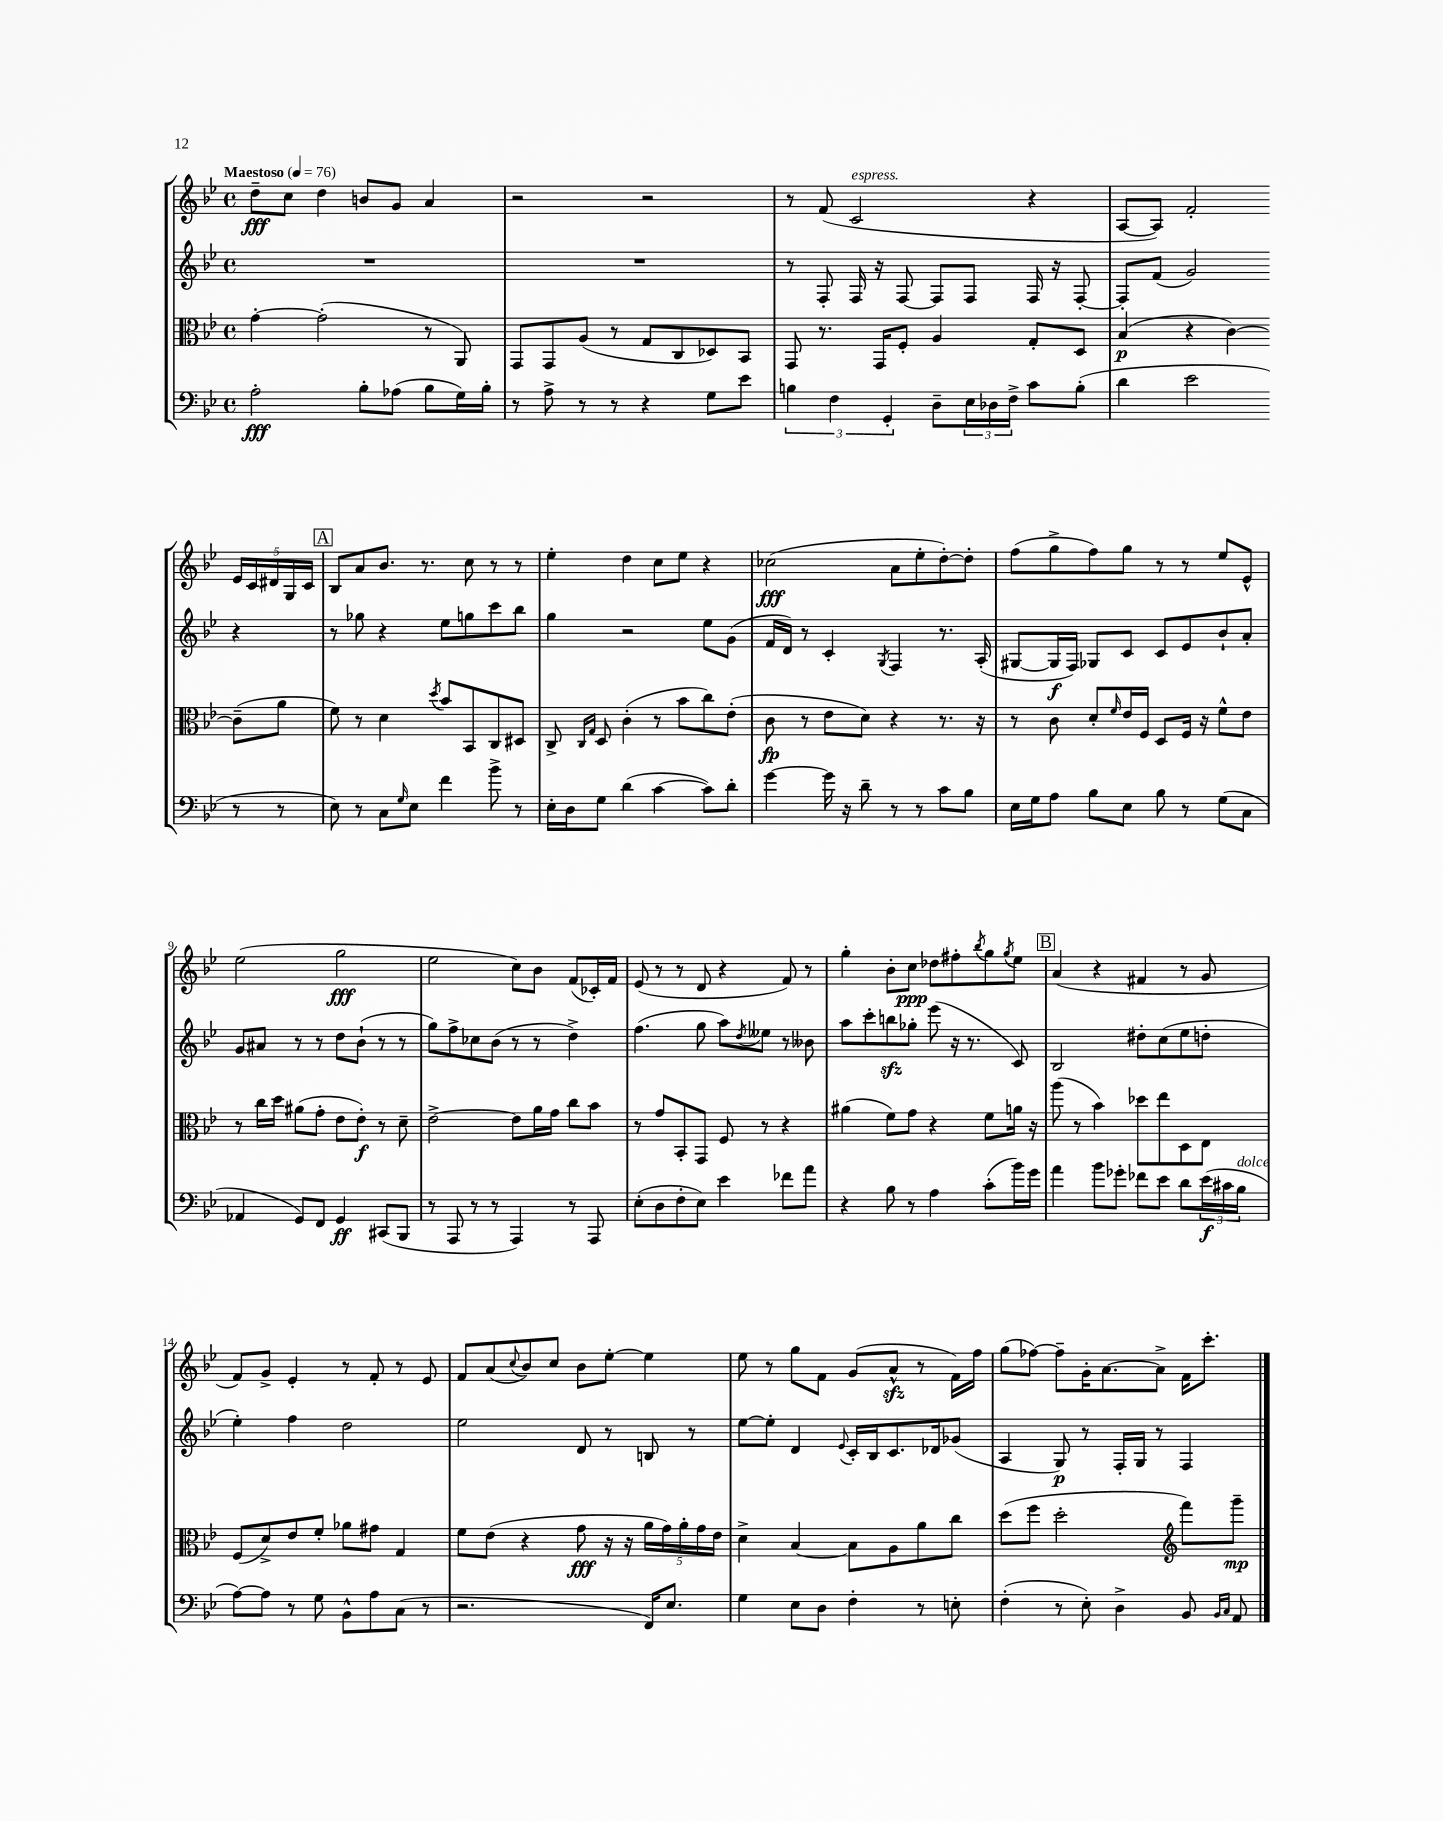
<<
\new StaffGroup <<
\new Staff = "s0" {
    \clef treble \key bes \major \defaultTimeSignature \time 4/4 \tempo "Maestoso" 4 = 76
    d''8--\fff c''8 d''4 b'8 g'8 a'4 |
    r2 r2 |
    r8 f'8( c'2^\markup { \italic "espress." } r4 |
    a8~ a8) f'2-. \tuplet 5/4 { ees'16 c'16 dis'16 g16 c'16 } |
    \mark \markup { \box "A" } bes8 a'8 bes'8. r8. c''8 r8 r8 |
    ees''4-. d''4 c''8 ees''8 r4 |
    ces''2\fff( a'8 ees''8-. d''8~-.) d''8-. |
    f''8( g''8-> f''8) g''8 r8 r8 ees''8 ees'8-^ |
    ees''2( g''2\fff |
    ees''2 c''8) bes'8 f'8( ces'16-.) f'16 |
    ees'8( r8 r8 d'8 r4 f'8) r8 |
    g''4-. bes'8-. c''8\ppp des''8 fis''8-. \acciaccatura { bes''8 } g''8 \acciaccatura { g''8 } ees''8 |
    \mark \markup { \box "B" } a'4( r4 fis'4 r8 g'8 |
    f'8) g'8-> ees'4-. r8 f'8-. r8 ees'8 |
    f'8 a'8( \appoggiatura { c''8 } bes'8) c''8 bes'8 ees''8~-. ees''4 |
    ees''8 r8 g''8 f'8 g'8( a'8-^\sfz r8 f'16) f''16 |
    g''8( fes''8~) fes''8-- g'16-. a'8.~ a'8-> f'16 c'''8.-. \bar "|." |
}
\new Staff = "s1" {
    \clef treble \key bes \major \defaultTimeSignature \time 4/4
    R1 |
    R1 |
    r8 f8-. f16 r16 f8~ f8 f8 f16 r16 f8~-. |
    f8-. f'8( g'2) r4 |
    \mark \markup { \box "A" } r8 ges''8 r4 ees''8 g''8 c'''8 bes''8 |
    g''4 r2 ees''8 g'8( |
    f'16 d'16) r8 c'4-. \acciaccatura { g8 } f4 r8. a16-.( |
    gis8~ gis16\f f16) ges8 c'8 c'8 ees'8 bes'8-! a'8-. |
    g'8 ais'8 r8 r8 d''8 bes'8-!( r8 r8 |
    g''8) f''8-> ces''8 bes'8( r8 r8 d''4->) |
    f''4.( g''8 a''8) \acciaccatura { d''8 } eeses''8 r8 beses'8 |
    a''8 c'''8-. b''8\sfz ges''8-. ees'''8( r16 r8. c'8) |
    \mark \markup { \box "B" } bes2 dis''8-. c''8( ees''8 d''8-. |
    ees''4-.) f''4 d''2 |
    ees''2 d'8 r8 b8 r8 |
    ees''8~ ees''8-. d'4 \appoggiatura { ees'8 } c'16-. bes16 c'8. des'16 ges'8( |
    a4 g8\p) r8 f16-. g16 r8 f4 \bar "|." |
}
\new Staff = "s2" {
    \clef alto \key bes \major \defaultTimeSignature \time 4/4
    g'4~-. g'2-.( r8 a,8) |
    g,8 g,8 a8( r8 g8 c8 des8) bes,8 |
    g,8 r8. g,16 f8-. a4 g8-. d8 |
    bes4\p( r4 c'4~) c'8--( a'8 |
    \mark \markup { \box "A" } f'8) r8 d'4 \acciaccatura { d''8 } bes'8 bes,8 c8 dis8 |
    c8-> \grace { c16 g16 } d8 c'4-.( r8 bes'8 c''8) ees'8-.( |
    c'8\fp r8 ees'8 d'8) r4 r8. r16 |
    r8 c'8 d'8-. \grace { f'16 } ees'16 f16 d8 f16 r16 f'8-^ ees'8 |
    r8 c''16 d''16 ais'8( g'8-. ees'8 ees'8-.\f) r8 d'8-- |
    ees'2~-> ees'8 a'16 g'16 c''8 bes'8 |
    r8 g'8 bes,8-. g,8 f8 r8 r4 |
    ais'4( f'8) g'8 r4 f'8 a'16 r16 |
    \mark \markup { \box "B" } a''8( r8 bes'4) des''8 ees''8 d8 ees8 |
    f8( d'8->) ees'8 f'8-. aes'8 gis'8 g4 |
    f'8 ees'8( r4 g'8\fff r16 r16 \tuplet 5/4 { a'16 g'16) a'16-. g'16 ees'16 } |
    d'4-> bes4~ bes8 a8 a'8 c''8 |
    d''8( f''8 d''2-. \clef treble f'''8) g'''8--\mp \bar "|." |
}
\new Staff = "s3" {
    \clef bass \key bes \major \defaultTimeSignature \time 4/4
    a2-.\fff bes8-. aes8( bes8 g16) bes16-. |
    r8 a8-> r8 r8 r4 g8 ees'8 |
    \tuplet 3/2 { b4 f4 g,4-. } d8-- \tuplet 3/2 { ees16 des16 f16-> } c'8 b8-.( |
    d'4 ees'2 r8 r8 |
    \mark \markup { \box "A" } ees8) r8 c8 \grace { g16 } ees8 f'4 bes'8-> r8 |
    ees16-. d16 g8 d'4( c'4~ c'8) d'8-. |
    g'4~ g'16 r16 d'8-- r8 r8 c'8 bes8 |
    ees16 g16 a8 bes8 ees8 bes8 r8 g8( c8 |
    aes,4 g,8) f,8 g,4\ff cis,8( bes,,8 |
    r8 a,,8 r8 r8 a,,4) r8 a,,8 |
    ees8-.( d8 f8-. ees8) ees'4 fes'8 a'8 |
    r4 bes8 r8 a4 c'8-.( bes'16) g'16 |
    \mark \markup { \box "B" } a'4 bes'8 ges'8-. fes'8 ees'8 d'8 \tuplet 3/2 { ees'16\f( cis'16 bes16^\markup { \italic "dolce" } } |
    a8~) a8 r8 g8 bes,8-^ a8 c8( r8 |
    r2. f,16) ees8. |
    g4 ees8 d8 f4-. r8 e8-. |
    f4-.( r8 ees8-.) d4-> bes,8 \grace { bes,16 c16 } a,8 \bar "|." |
}
>>
>>
